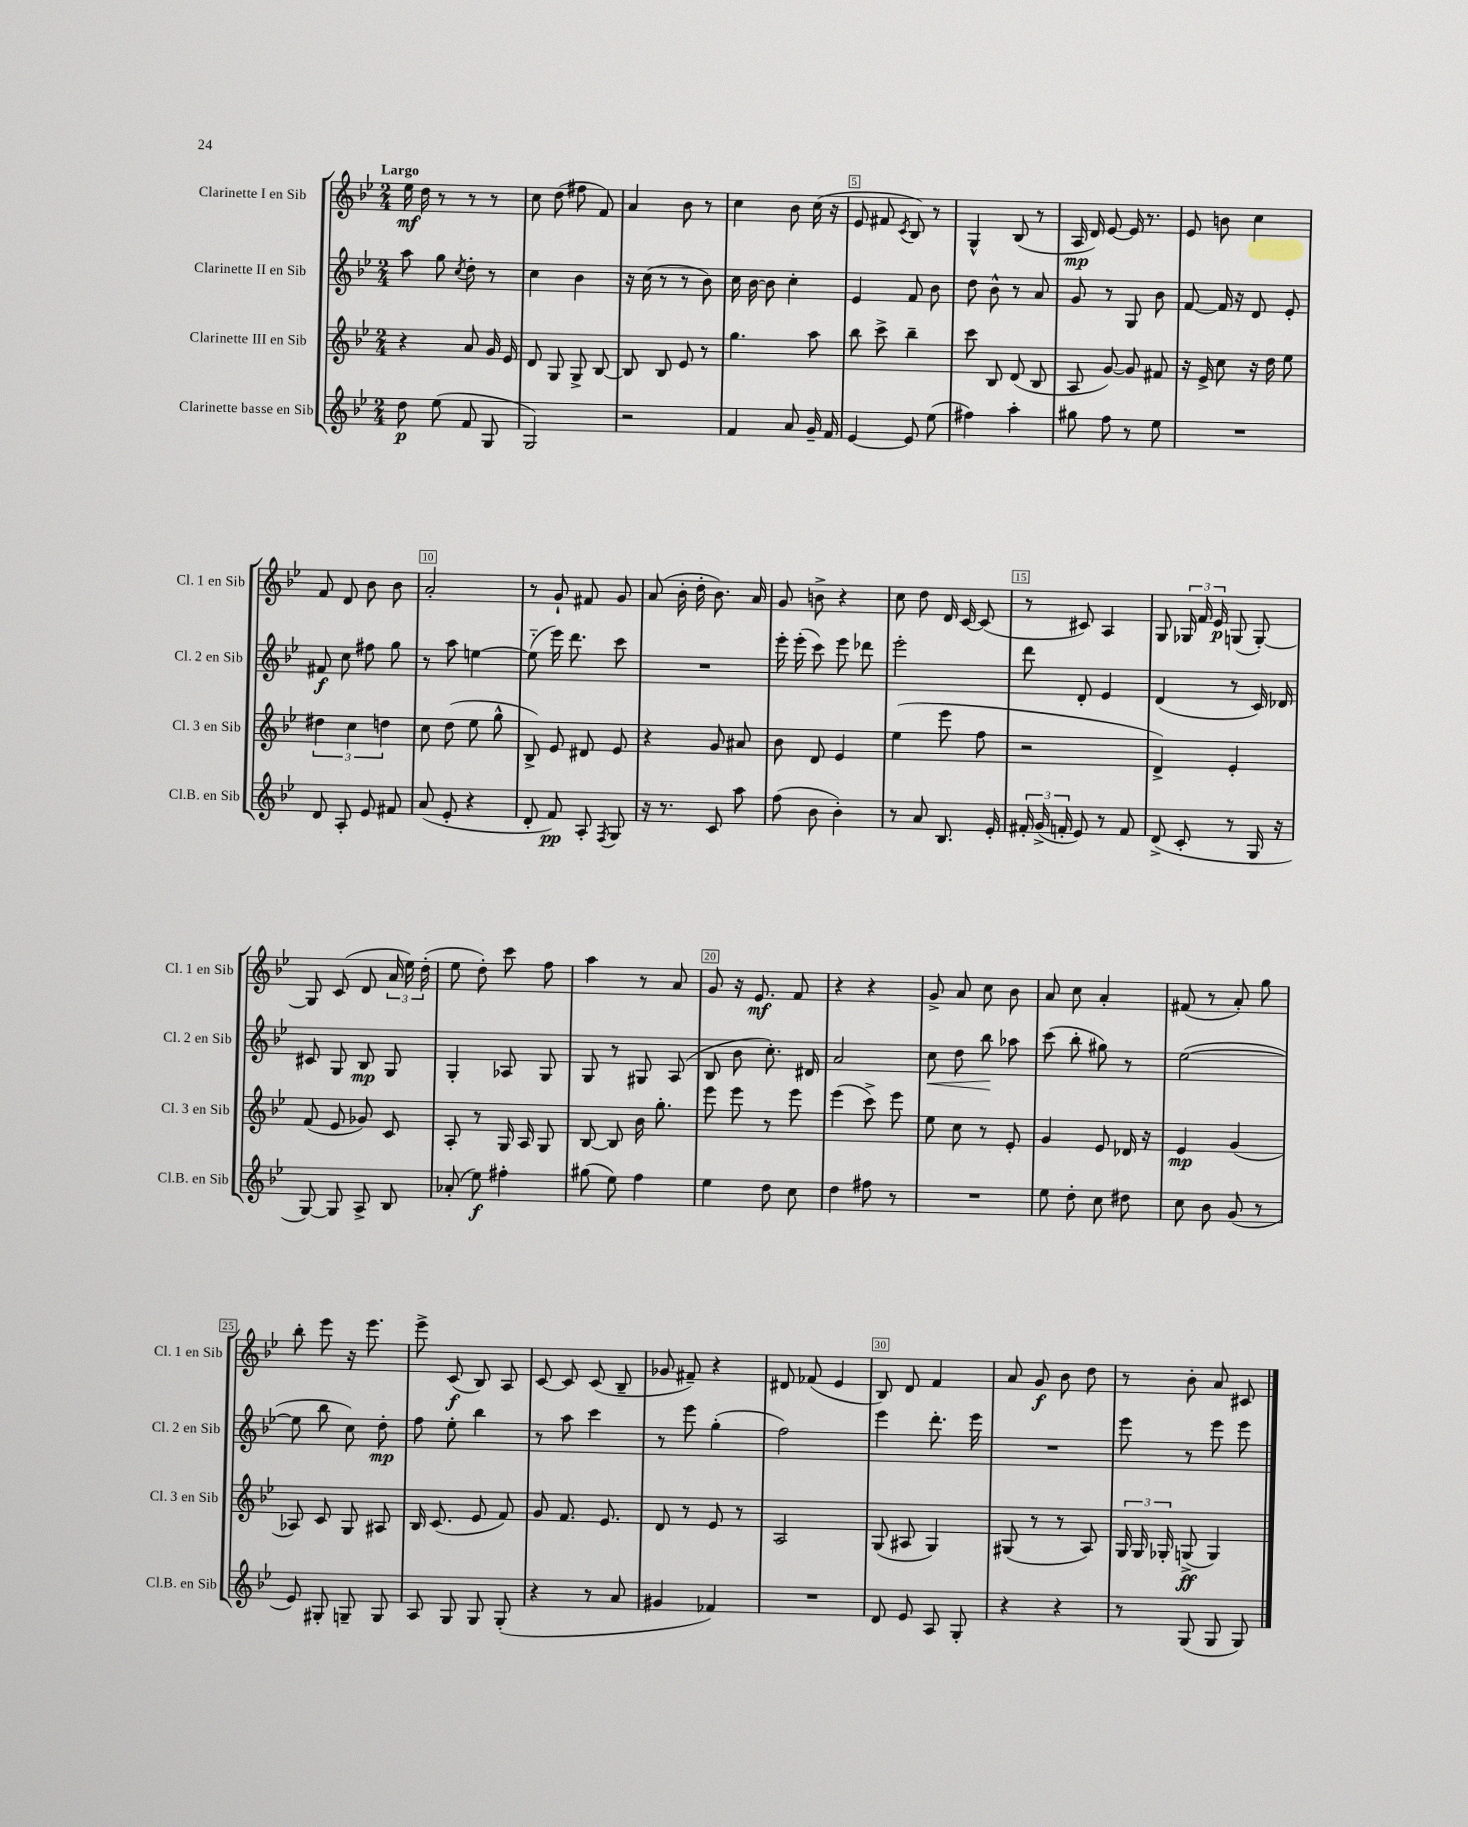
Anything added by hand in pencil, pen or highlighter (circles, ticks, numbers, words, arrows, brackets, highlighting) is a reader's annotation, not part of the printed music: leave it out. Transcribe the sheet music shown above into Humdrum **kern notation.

**kern	**kern	**kern	**kern
*staff4	*staff3	*staff2	*staff1
*clefG2	*clefG2	*clefG2	*clefG2
*k[b-e-]	*k[b-e-]	*k[b-e-]	*k[b-e-]
*M2/4	*M2/4	*M2/4	*M2/4
8dd	4r	8aa	16ee-
.	.	.	16dd
(8ee-	.	8gg	8r
.	.	8qcc	.
8f	8a	8dd'	8r
8G	16g	8r	8r
.	16e-	.	.
=	=	=	=
2G)	8d	4cc	8cc
.	8G	.	(8dd
.	8G^	4b-	8ff#
.	[8B-	.	8f)
=	=	=	=
2r	8B-]	16r	4a
.	.	(16cc	.
.	8B-	8r	.
.	8e-	8r	8b-
.	8r	8b-)	8r
=	=	=	=
4f	4.gg	16cc	4cc
.	.	[16b-	.
.	.	8b-]	.
8a	.	4cc'	8b-
16g~	8aa	.	(16cc
16f	.	.	16r
=	=	=	=
[4e-	8bb-	4e-	8e-
.	8ccc^	.	8f#
.	.	.	8qc
8e-]	4bb-~	8f	8B-)
(8ee-	.	8b-	8r
=	=	=	=
4ff#)	8ccc	8dd	4G^^
.	8B-	8b-^^	.
4aa'	(8d	8r	(8B-
.	8B-	8a	8r
=	=	=	=
8gg#	8A	8g	16A
.	.	.	16d)
8ff	[8g)	8r	[8e-
8r	8g]	8G	16e-]
.	.	.	8.r
8ee-	8f#	8b-	.
=	=	=	=
2r	16r	[8f	8e-
.	16e-^	.	.
.	8cc	16f]	8b
.	.	16r	.
.	16r	8d	4cc
.	16dd	.	.
.	8ee-	8e-'	.
=	=	=	=
8d	6dd#	8f#	8f
8A'	.	8cc	8d
.	6cc	.	.
8e-	.	8ff#	8b-
.	6dd	.	.
8f#	.	8gg	8b-
=	=	=	=
(8a	8cc	8r	2a'
8e-'	(8dd	8aa	.
4r	8ee-	[4ee	.
.	8gg^^	.	.
=	=	=	=
8d'	8B-^)	(8ee'~]	8r
8f)	8e-	16eee-)	8g`
.	.	8.ddd	.
8A'	8d#	.	8f#
8qF	.	.	.
8G	8e-	8ccc	8g
=	=	=	=
16r	4r	2r	(8a
8.r	.	.	.
.	.	.	16b-'
.	.	.	16dd'
8c	8g	.	8.b-)
8aa	8a#	.	.
.	.	.	16a
=	=	=	=
(8ff	8b-	16eee-'	8g
.	.	(16eee-'	.
8b-	8d	8ccc)	8b^
4b-')	4e-	8eee-	4r
.	.	8ddd-	.
=	=	=	=
8r	(4ee-	2eee-'	8cc
8a	.	.	8dd
8.B-	8eee-	.	16d
.	.	.	[16c
.	8ff	.	(8c]
16e-'	.	.	.
=	=	=	=
24f#'	2r	8ddd	8r
(24g^	.	.	.
24f'	.	.	.
8e-)	.	8d'	8c#)
8r	.	4e-	4A
8f	.	.	.
=	=	=	=
(8d^	4d^)	(4d	8G
8c'	.	.	24G-
.	.	.	24f
.	.	.	24e-
8r	4e-'	8r	(8G
16G	.	16c)	[8G')
16r	.	16d-	.
=	=	=	=
[8G)	(8f	8c#	8G]
8G]	8e-	8G	(8c
8A^	8g-)	8B-	8d
8B-	8c	8G	24a
.	.	.	24ee-)
.	.	.	(24dd'
=	=	=	=
(8a-'	8A'	4G'	8ee-
8ee-)	8r	.	8dd')
4ff#'	16G	8A-	8ccc
.	16A	.	.
.	8G	8G	8ff
=	=	=	=
(8gg#	[8B-	8G	4aa
8ee-)	8B-]	8r	.
4ff	16b-	8G#	8r
.	8.gg'	.	.
.	.	(8A	8a
=	=	=	=
4ee-	8eee-	8B-	8g
.	8eee-	8b-	16r
.	.	.	8.e-
8dd	8r	8.cc')	.
8cc	8eee-	.	8f
.	.	16d#	.
=	=	=	=
4dd	(4eee-	2a	4r
8ff#	8ccc^)	.	4r
8r	8eee-	.	.
=	=	=	=
2r	8ee-	8cc	8g^
.	8cc	8dd	8a
.	8r	8bb-	8cc
.	8e-'	8aa-	8b-
=	=	=	=
8ee-	4g	(8ccc	8a
8dd'	.	8bb-'	8cc
8cc	8e-	8gg#)	4a'
8dd#	16d-	8r	.
.	16r	.	.
=	=	=	=
8cc	4e-	([2ee-	(8f#
8b-	.	.	8r
(8g	(4g	.	8a')
8r	.	.	8gg
=	=	=	=
8e-)	8A-)	8ee-]	8bb-'
8G#'	8c	8bb-	8eee-
8G~	8G	8cc)	16r
.	.	.	8.eee-
8G	8A#	8dd'	.
=	=	=	=
8A	16B-	8ff	8eee-^
.	(8.c	.	.
8G	.	8ee-'	(8c
8G	8e-	4bb-	8B-)
(8G'	8f)	.	8A
=	=	=	=
4r	8g	8r	[8c
.	8.f	8aa	8c]
8r	.	4ccc	(8c
.	8.e-	.	.
8a	.	.	8B-~
=	=	=	=
4g#	8d	8r	8g-
.	8r	8eee-	8f#~)
4f-)	8e-	(4gg'	4r
.	8r	.	.
=	=	=	=
2r	2A	2ff)	8d#
.	.	.	(8f-
.	.	.	4e-
=	=	=	=
8d	(8G	4eee-	8B-)
8e-	8A#	.	8d
8A	4G)	8.ddd'	4f
8G'	.	.	.
.	.	16eee-	.
=	=	=	=
4r	(8G#	2r	8a
.	8r	.	8g
4r	8r	.	8b-
.	8A)	.	8dd
=	=	=	=
8r	24G	8eee-	8r
.	24G	.	.
.	24G-'	.	.
(8G	(8G^	8r	8b-'
8G	4G)	8eee-	8a
8G)	.	8eee-	8c#
==	==	==	==
*-	*-	*-	*-
